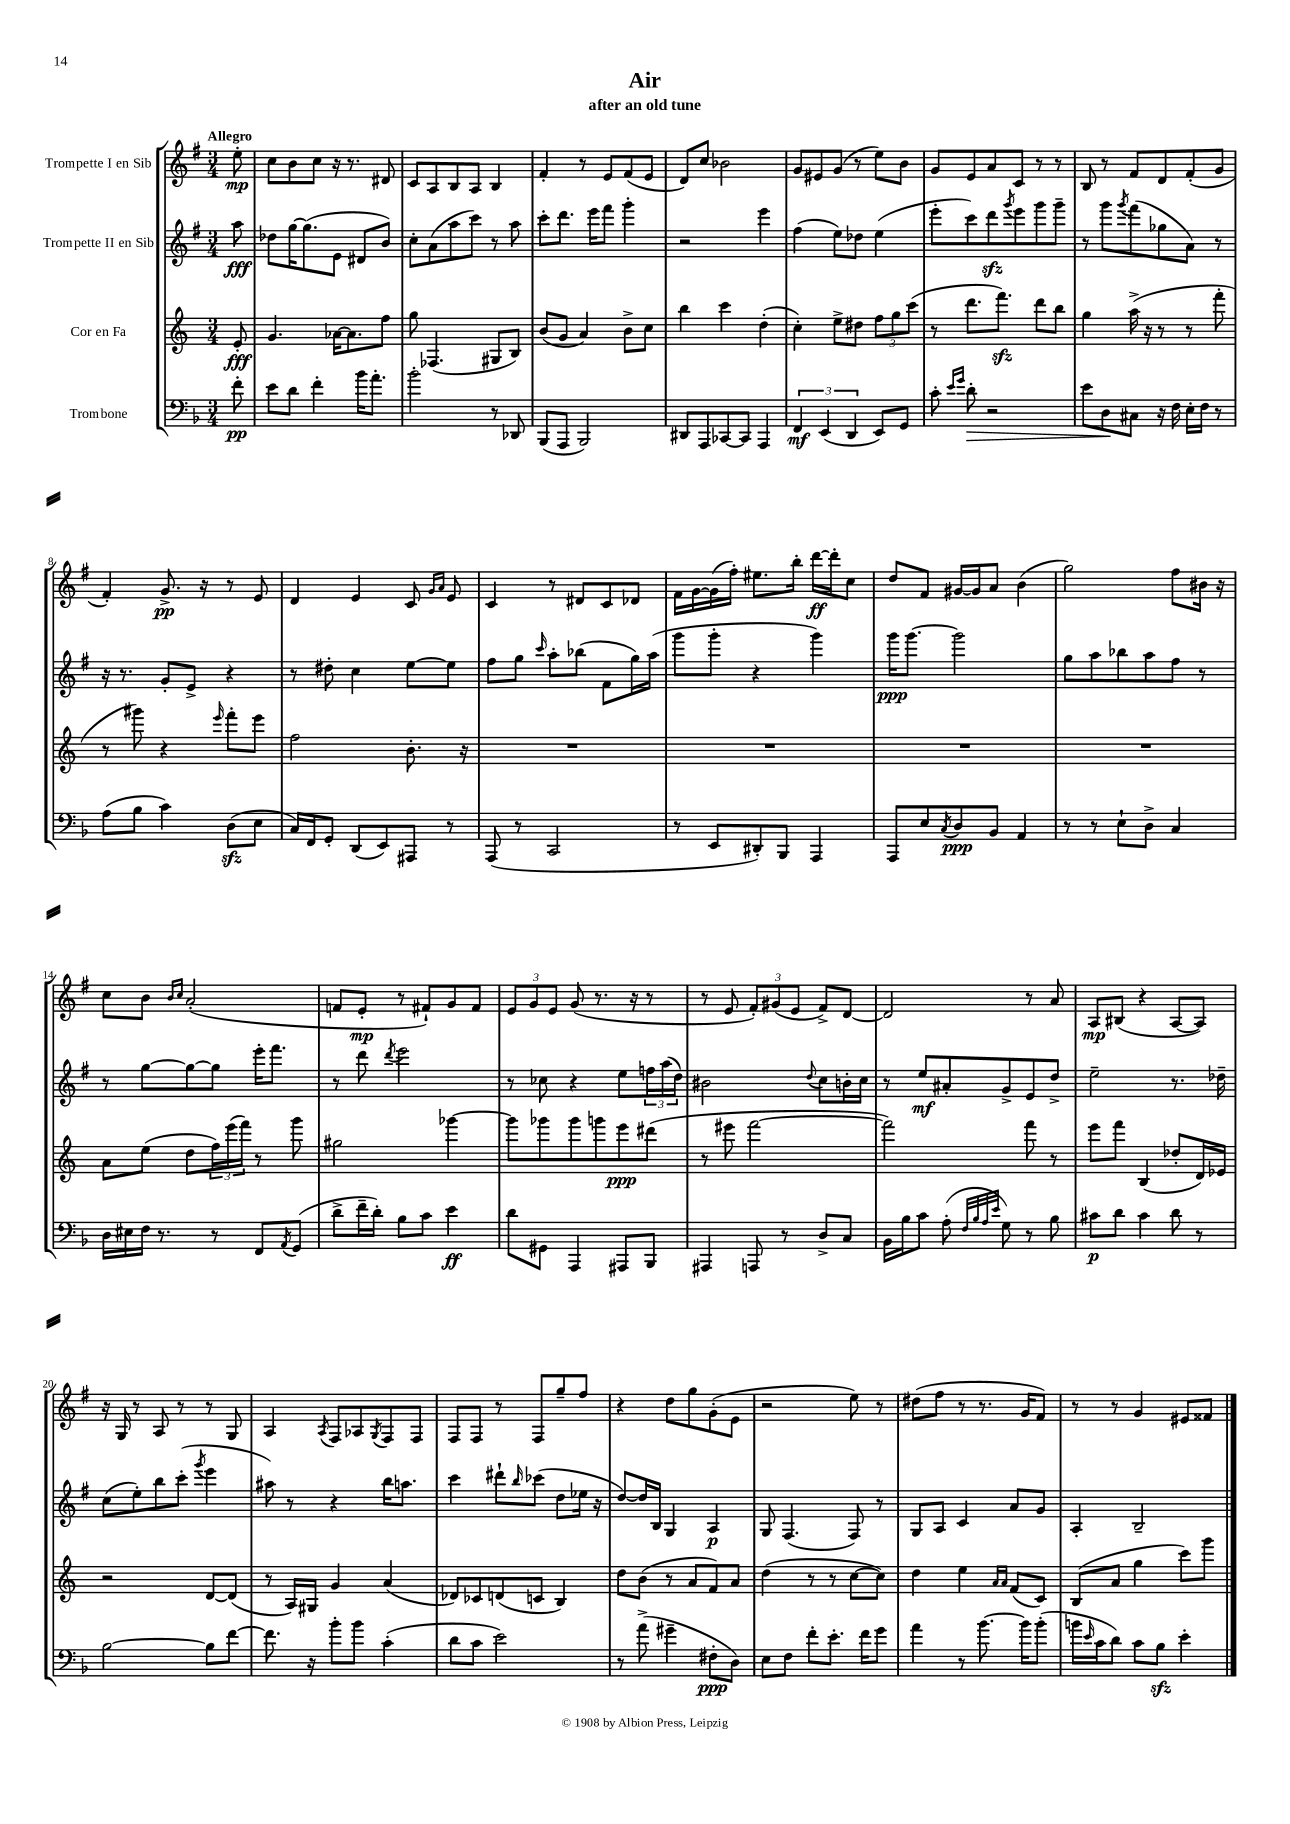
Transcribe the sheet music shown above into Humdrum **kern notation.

**kern	**kern	**kern	**kern
*staff4	*staff3	*staff2	*staff1
*clefF4	*clefG2	*clefG2	*clefG2
*k[b-]	*k[]	*k[f#]	*k[f#]
*M3/4	*M3/4	*M3/4	*M3/4
8f'	8e'	8aa	8ee'
=	=	=	=
8e	4.g	8dd-	8cc
8d	.	[16gg	8b
.	.	(8.gg]	.
4f'	.	.	8cc
.	[16a-	8e	16r
.	8.a-]	.	8.r
16b-	.	8d#	.
8.a'	.	.	.
.	8ff	8b)	8d#
=	=	=	=
2b-'	8gg	8cc'	8c
.	(4.F-	(8a	8A
.	.	8aa	8B
.	.	8ccc)	8A
8r	8G#	8r	4B
8DD-	8B)	8aa	.
=	=	=	=
(8BBB-	(8b	8ccc'	4f#'
8AAA	8g	8.ddd	.
2BBB-)	4a)	.	8r
.	.	16eee	.
.	.	8fff#	8e
.	8b^	4ggg'	(8f#
.	8cc	.	8e
=	=	=	=
8DD#	4bb	2r	8d)
8AAA	.	.	8cc
[8CC-	4ccc	.	2b-
8CC-]	.	.	.
4AAA	(4dd'	4eee	.
=	=	=	=
6FF	4cc')	(4ff#	8g
.	.	.	8e#
(6EE	.	.	.
.	8ee^	8ee)	(8g
6DD	.	.	.
.	8dd#	8dd-	8r
8EE)	12ff	(4ee	8ee)
.	12gg	.	.
8GG	.	.	8b
.	(12ccc	.	.
=	=	=	=
8c'	8r	8eee'	8g
16qqe	.	.	.
16qqg	.	.	.
8d'	8.ddd	8ccc)	8e
2r	.	8ddd	8a
.	8.fff)	.	.
.	.	8qggg	.
.	.	8eee	8c
.	8ddd	8ggg	8r
.	8bb	8ggg~	8r
=	=	=	=
8e	4gg	8r	8B
8D	.	8ggg	8r
.	.	8qggg	.
8C#	(16aa^	(8fff#	8f#
.	16r	.	.
16r	8r	8gg-	8d
16F	.	.	.
16E'	8r	8a)	(8f#'
16F	.	.	.
8r	8fff'	8r	8g
=	=	=	=
(8A	8r	16r	4f#')
.	.	8.r	.
8B-	8ggg#)	.	.
4c)	4r	8g'	8.g^
.	.	8e^	.
.	.	.	16r
.	16qqeee	.	.
(8D	8fff'	4r	8r
8E	8eee	.	8e
=	=	=	=
16C)	2ff	8r	4d
16FF	.	.	.
8GG'	.	8dd#'	.
(8DD	.	4cc	4e
8EE)	.	.	.
8AAA#	8.b'	[8ee	8c
.	.	.	16qqg
.	.	.	16qqa
8r	.	8ee]	8e
.	16r	.	.
=	=	=	=
(8AAA	2.r	8ff#	4c
8r	.	8gg	.
.	.	16qqccc	.
2CC	.	8aa'	8r
.	.	(8bb-	8d#
.	.	8f#	8c
.	.	16gg)	8d-
.	.	(16aa	.
=	=	=	=
8r	2.r	8ggg	16f#
.	.	.	[16g
8EE	.	8ggg'	(16g]
.	.	.	16ff#')
8DD#')	.	4r	8.ee#
8BBB-	.	.	.
.	.	.	16bb'
4AAA	.	4ggg)	[16ddd
.	.	.	16ddd']
.	.	.	8cc
=	=	=	=
8AAA	2.r	16ggg	8dd
.	.	[8.ggg	.
8E	.	.	8f#
8qC	.	.	.
8D	.	2ggg]	[16g#
.	.	.	16g#]
8BB-	.	.	8a
4AA	.	.	(4b
=	=	=	=
8r	2.r	8gg	2gg)
8r	.	8aa	.
8E`	.	8bb-	.
8D^	.	8aa	.
4C	.	8ff#	8ff#
.	.	8r	16b#
.	.	.	16r
=	=	=	=
16D	8a	8r	8cc
16E#	.	.	.
16F	(8ee	[8gg	8b
8.r	.	.	.
.	.	.	16qqb
.	.	.	16qqcc
.	8dd	8gg_	(2a'
8r	24ff)	8gg]	.
.	(24eee	.	.
.	24fff)	.	.
8FF	8r	16eee'	.
.	.	8.fff#	.
8qAA	.	.	.
(8GG	8ggg	.	.
=	=	=	=
8d^	2gg#	8r	8f
16f~	.	8ddd	8e'
16d')	.	.	.
.	.	8qddd	.
8B-	.	2eee	8r
8c	.	.	8f#`)
4e	[4ggg-	.	8g
.	.	.	8f#
=	=	=	=
8d	8ggg-]	8r	12e
.	.	.	12g
8GG#	8ggg-	8cc-	.
.	.	.	12e
4AAA	8ggg-	4r	(8g
.	8ggg	.	8.r
8AAA#	8eee	8ee	.
.	.	.	16r
8BBB-	(8ddd#	24ff	8r
.	.	(24aa	.
.	.	24dd)	.
=	=	=	=
4AAA#	8r	2b#	8r
.	8eee#	.	8e
8AAA	[2fff	.	12f#')
.	.	.	(12g#
8r	.	.	.
.	.	.	12e
.	.	8qqdd	.
8D^	.	8cc	8f#^)
8C	.	16b'	[8d
.	.	16cc	.
=	=	=	=
16BB-	2fff])	8r	2d]
16B-	.	.	.
8c	.	8ee	.
(8A'	.	8a#'	.
32qqF	.	.	.
32qqB-	.	.	.
32qqA	.	.	.
32qqe	.	.	.
8G)	.	8g^	.
8r	8fff	8e	8r
8B-	8r	8dd^	8a
=	=	=	=
8c#	8eee	2ee~	8A
8d	8fff	.	(8B#
4c#	(4B	.	4r
8d	8dd-'	8.r	[8A
8r	16d)	.	8A])
.	16e-	16dd-~	.
=	=	=	=
[2B-	2r	(8cc	16r
.	.	.	16G
.	.	8ee')	8r
.	.	8bb	8A
.	.	(8ccc'	8r
.	.	8qggg	.
8B-]	[8d	4eee	8r
[8f	(8d]	.	8G
=	=	=	=
8.f]	8r	8aa#)	4A
.	16A)	8r	.
16r	16G#	.	.
.	.	.	8qA
8b-'	4g	4r	8F#
8b-	.	.	8A-
.	.	.	8qG
(4c'	(4a	16bb	8F#
.	.	8.aa	.
.	.	.	8F#
=	=	=	=
8d	8d-)	4ccc	8F#
8c	8c-	.	8F#
2e)	(8d	8ddd#`	8r
.	.	16qqbb	.
.	8c	(8ccc-	8F#
.	4B)	8dd	8gg~
.	.	16ee-	8ff#
.	.	16r	.
=	=	=	=
8r	8dd	[8dd)	4r
(8a^	(8b	16dd]	.
.	.	16B	.
4g#~	8r	4G	8dd
.	8a	.	8gg
8F#'	8f)	4A	(8g'
8D)	8a	.	8e
=	=	=	=
8E	(4dd	8G	2r
8F	.	(4.F#	.
8f'	8r	.	.
8.e'	8r	.	.
.	[8cc	8F#)	8ee)
16f	.	.	.
8g	8cc])	8r	8r
=	=	=	=
4a	4dd	8G	(8dd#
.	.	8A	8ff#
8r	4ee	4c	8r
[8.b-	.	.	8.r
.	16qqa	.	.
.	16qqa	.	.
.	(8f	8a	.
16b-]	.	.	16g
(8b-'	8c)	8g	8f#)
=	=	=	=
16b	(8B	4A'	8r
16qqe	.	.	.
16c	.	.	.
8d)	8a	.	8r
8c	4gg	2B~	4g
8B-	.	.	.
4e'	8ccc)	.	8e#
.	8ggg	.	8f##
==	==	==	==
*-	*-	*-	*-
